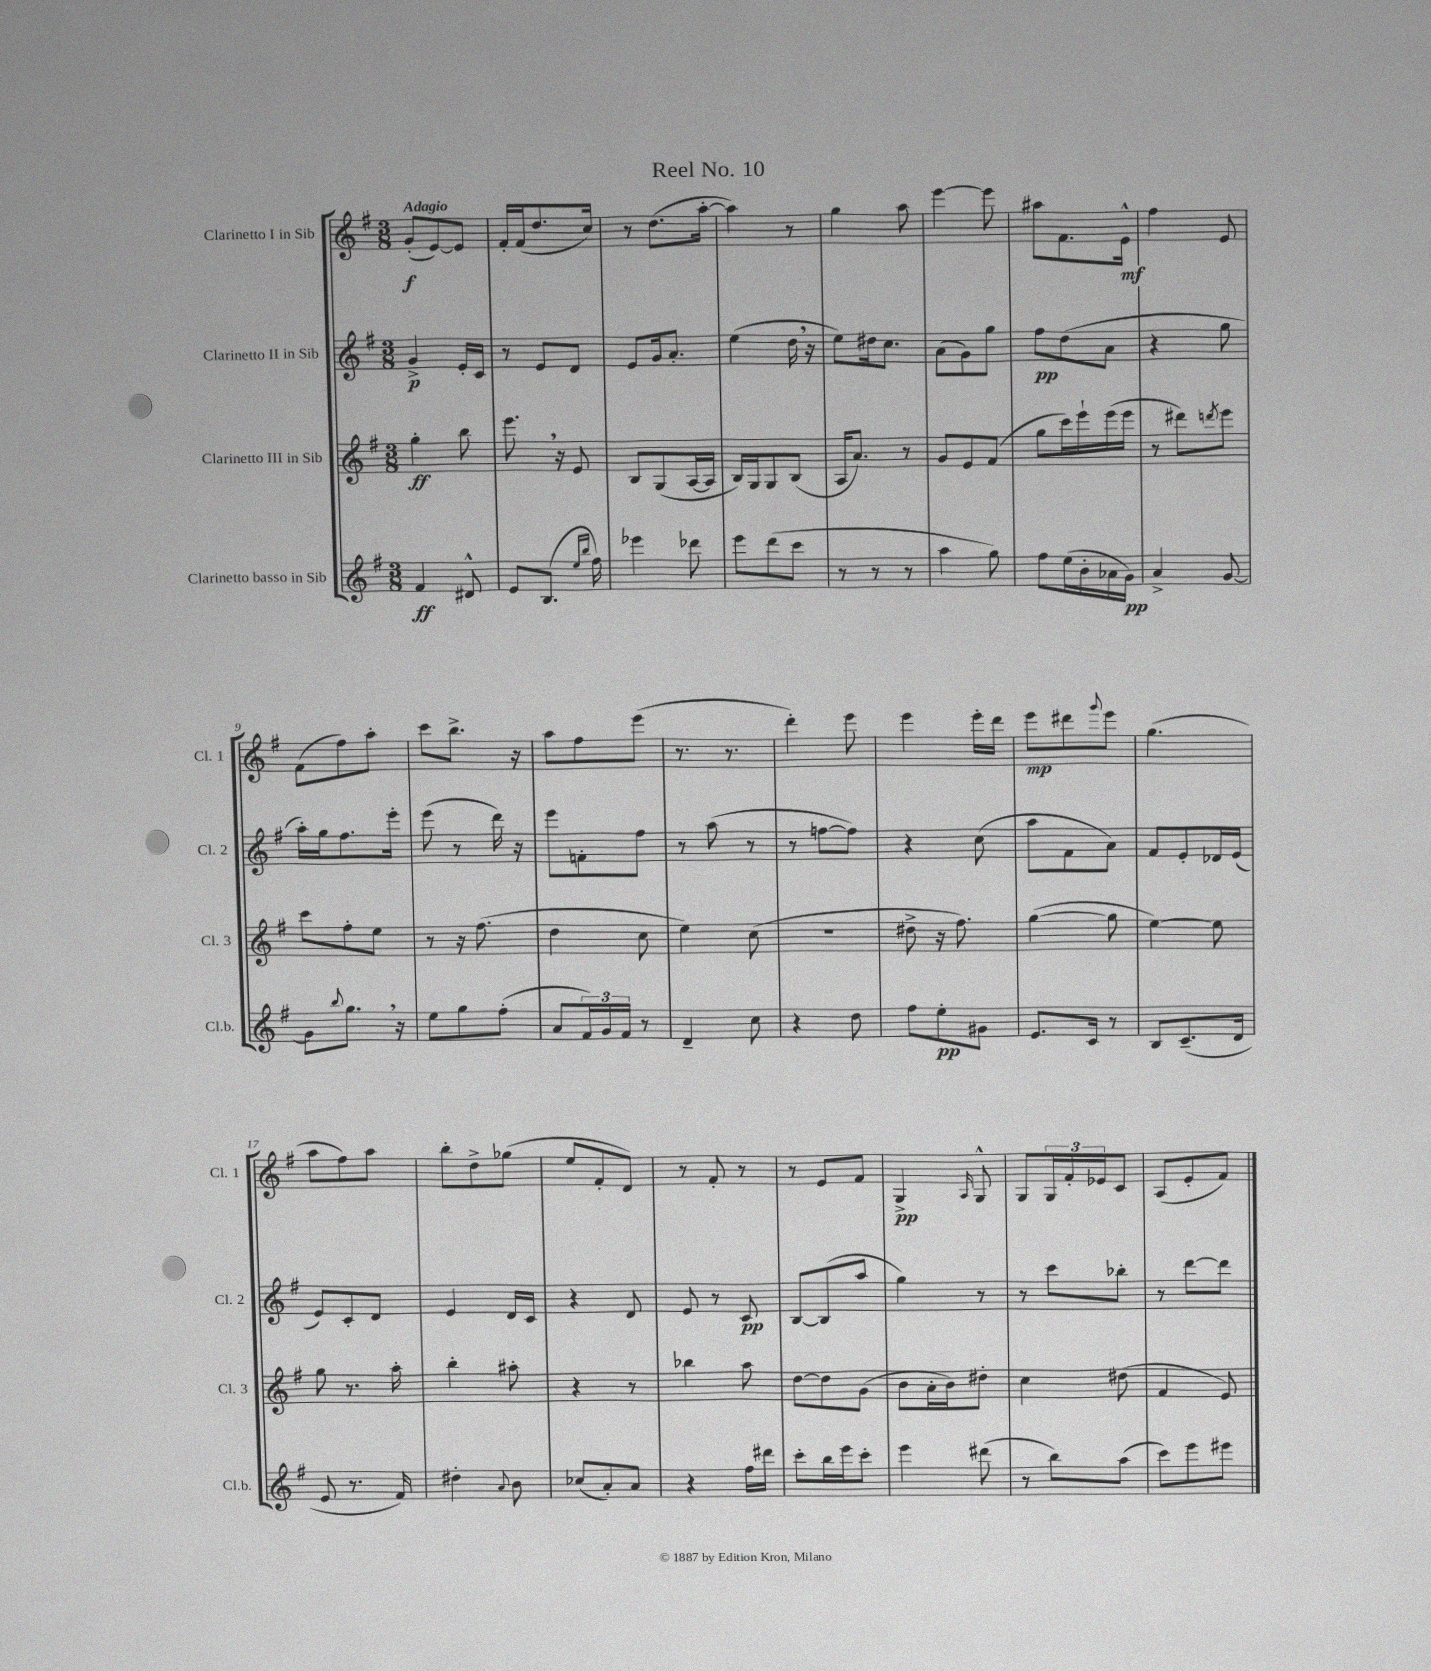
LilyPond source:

\header { title = "Reel No. 10" }
<<
\new StaffGroup <<
\new Staff = "s0" \with { instrumentName = "Clarinetto I in Sib" shortInstrumentName = "Cl. 1" } {
    \clef treble \key g \major \numericTimeSignature \time 3/8 \tempo "Adagio"
    g'8-.\f( e'8~) e'8 |
    fis'16-. fis'16( d''8. c''16) |
    r8 d''8.( a''16~-. |
    a''4) r8 |
    g''4 a''8 |
    e'''4~ e'''8 |
    ais''8 fis'8. e'16-^\mf |
    fis''4 e'8 |
    fis'8( fis''8) a''8-. |
    c'''8 b''8.-> r16 |
    a''8 fis''8 e'''8( |
    r8. r8. |
    d'''4-.) e'''8 |
    e'''4 e'''16-. d'''16 |
    e'''8\mp dis'''8 \appoggiatura { g'''8 } e'''8 |
    g''4.( |
    a''8 fis''8) a''8 |
    b''8-. d''8-> ges''8( |
    e''8 fis'8-. d'8) |
    r8 fis'8-. r8 |
    r8 e'8 fis'8 |
    g4->\pp \grace { a16 } g8-^ |
    g8 \tuplet 3/2 { g16 fis'16-. ees'16 } c'8 |
    a8( e'8-. fis'8) \bar "|." |
}
\new Staff = "s1" \with { instrumentName = "Clarinetto II in Sib" shortInstrumentName = "Cl. 2" } {
    \clef treble \key g \major \numericTimeSignature \time 3/8
    g'4->\p e'16-. c'16 |
    r8 e'8 d'8 |
    e'8 g'16 a'8.-. |
    e''4( d''16 \breathe r16 |
    e''8) dis''16 c''8. |
    a'8( g'8) g''8 |
    fis''8\pp d''8( a'8 |
    r4 g''8 |
    a''16-.) g''16 fis''8. e'''16-. |
    e'''8( r8 d'''16) r16 |
    e'''8 f'8-. fis''8 |
    r8 a''8( r8 |
    r8 f''8~ f''8) |
    r4 c''8( |
    a''8 fis'8 a'8) |
    fis'8 e'8-. des'16 e'16( |
    e'8) c'8-. d'8 |
    e'4 d'16 c'16 |
    r4 d'8 |
    e'8 r8 c'8\pp |
    b8~ b8( a''8 |
    g''4) r8 |
    r8 c'''8 bes''8-. |
    r8 d'''8~ d'''8 \bar "|." |
}
\new Staff = "s2" \with { instrumentName = "Clarinetto III in Sib" shortInstrumentName = "Cl. 3" } {
    \clef treble \key g \major \numericTimeSignature \time 3/8
    g''4-.\ff b''8 |
    e'''8. \breathe r16 e'8 |
    b8 g8( a16~ a16 |
    b16) g16 g8 b8( |
    a16 a'8.) r8 |
    g'8 e'8 fis'8( |
    g''8 c'''16) e'''16-! e'''16( e'''16 |
    r8 dis'''8) \acciaccatura { d'''8 } e'''8 |
    c'''8 fis''8-. e''8 |
    r8 r16 fis''8.( |
    d''4 c''8 |
    e''4) c''8( |
    R4. |
    dis''8-> r16 fis''8.) |
    g''4~( g''8 |
    e''4~) e''8 |
    g''8 r8. a''16-. |
    b''4-. ais''8-. |
    r4 r8 |
    bes''4 a''8 |
    d''8~ d''8 g'8( |
    b'8 a'16-. b'16) dis''8-. |
    c''4 dis''8( |
    fis'4 e'8) \bar "|." |
}
\new Staff = "s3" \with { instrumentName = "Clarinetto basso in Sib" shortInstrumentName = "Cl.b." } {
    \clef treble \key g \major \numericTimeSignature \time 3/8
    fis'4\ff dis'8-^ |
    e'8 b8.( \grace { e''16 b''16 } fis''16) |
    ees'''4 des'''8 |
    e'''8 d'''8( c'''8 |
    r8 r8 r8 |
    a''4 g''8) |
    fis''8 e''16( b'16-. aes'16 g'16\pp) |
    a'4-> g'8~ |
    g'8 \appoggiatura { b''8 } g''8. \breathe r16 |
    e''8 g''8 fis''8-.( |
    a'8 \tuplet 3/2 { fis'16) g'16 fis'16 } r8 |
    d'4-- c''8 |
    r4 d''8 |
    fis''8 e''8-.\pp gis'8 |
    e'8. c'16 r8 |
    b8 c'8.--( d'16 |
    e'8 r8. fis'16) |
    dis''4-. \appoggiatura { a'8 } b'8 |
    ces''8( a'8-.) a'8 |
    r4 fis''16 dis'''16 |
    c'''8-. b''16 e'''16 c'''8-. |
    e'''4 dis'''8( |
    r8 b''8) a''8( |
    c'''8) e'''8 eis'''8 \bar "|." |
}
>>
>>
